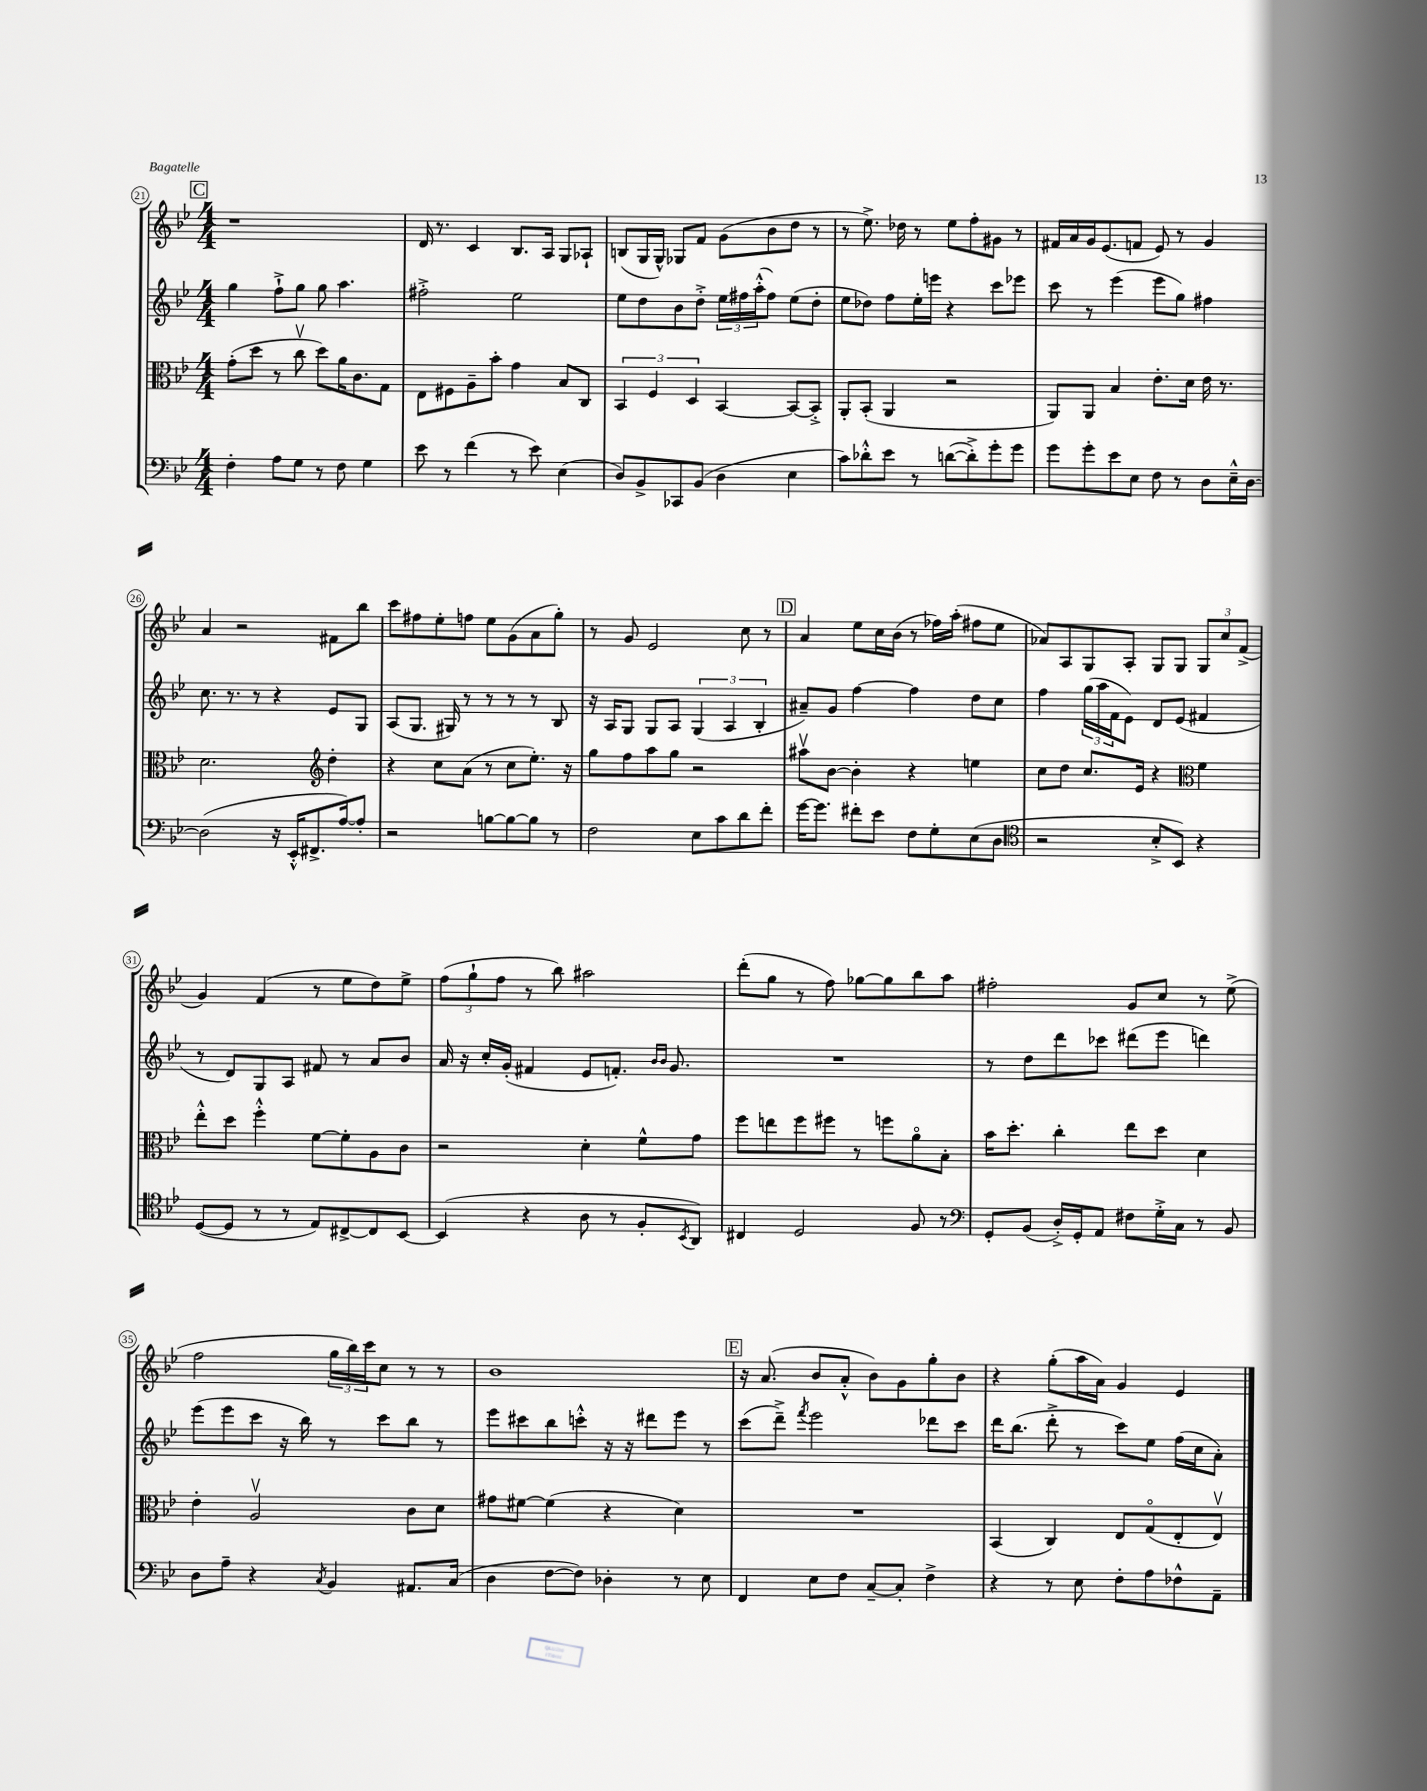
<<
\new StaffGroup <<
\new Staff = "s0" {
    \clef treble \key bes \major \numericTimeSignature \time 4/4
    \mark \markup { \box "C" } r1 |
    d'16 r8. c'4 bes8. a16 g8 aes8-! |
    b8( g16 g16-^) ges8 f'8 g'8( bes'8 d''8 r8 |
    r8 ees''8.->) des''16 r8 ees''8 f''8-. gis'8 r8 |
    fis'16 a'16 g'16 ees'8.( f'8 ees'8) r8 g'4 |
    a'4 r2 fis'8 bes''8 |
    c'''8 fis''8 ees''8-. f''8 ees''8 g'8( a'8 g''8-.) |
    r8 g'8 ees'2 c''8 r8 |
    \mark \markup { \box "D" } a'4 ees''8 c''16 bes'16( r8 fes''16) a''16-.( fis''8 ees''8 |
    aes'8) a8 g8 a8-. g8 g8 \tuplet 3/2 { g8 c''8 f'8->( } |
    g'4) f'4( r8 ees''8 d''8) ees''8-> |
    \tuplet 3/2 { f''8( g''8-! f''8 } r8 bes''8) ais''2 |
    d'''8-.( g''8 r8 f''8) ges''8~ ges''8 bes''8 a''8 |
    fis''2-. g'8 c''8 r8 ees''8->( |
    f''2 \tuplet 3/2 { g''16 bes''16) c'''16 } c''8 r8 r8 |
    bes'1 |
    \mark \markup { \box "E" } r16 a'8.( bes'8 a'8-.-^ bes'8) g'8 g''8-. bes'8 |
    r4 g''8-.( a''16 a'16) g'4 ees'4 \bar "|." |
}
\new Staff = "s1" {
    \clef treble \key bes \major \numericTimeSignature \time 4/4
    \mark \markup { \box "C" } g''4 f''8-!-> g''8 g''8 a''4. |
    fis''2-.-> ees''2 |
    ees''8 d''8 bes'8 d''8-.-> \tuplet 3/2 { ees''16 fis''16 a''16-.-^( } fis''8) ees''8( d''8-. |
    ees''8 des''8) f''8 ees''16-. e'''16 r4 c'''8 ees'''8 |
    c'''8 r8 ees'''4( ees'''8 g''8) fis''4 |
    c''8. r8. r8 r4 ees'8 g8 |
    a8( g8. gis16) r8 r8 r8 r8 bes8 |
    r16 a16 g8 g8 a8 \tuplet 3/2 { g4( a4 bes4-. } |
    \mark \markup { \box "D" } ais'8--) g'8 f''4~ f''4 d''8 c''8 |
    f''4 \tuplet 3/2 { g''16( a''16 f'16 } ees'8) d'8 ees'8( fis'4 |
    r8 d'8) g8 a8 fis'8 r8 a'8 bes'8 |
    a'16 r16 c''16-. g'16-.( fis'4 ees'8 f'8.-.) \grace { bes'16 bes'16 } g'8. |
    R1 |
    r8 d''8 d'''8 ces'''8 dis'''8( ees'''8 d'''4) |
    ees'''8( ees'''8 c'''8 r16 bes''16) r8 c'''8 bes''8 r8 |
    ees'''8 cis'''8 bes''8 c'''8-.-^ r16 r16 dis'''8 ees'''8 r8 |
    \mark \markup { \box "E" } c'''8( d'''8--->) \acciaccatura { f'''8 } ees'''2 des'''8 c'''8 |
    d'''16 bes''8.( d'''8-.-> r8 c'''8) ees''8 f''16( c''16 a'8-.) \bar "|." |
}
\new Staff = "s2" {
    \clef alto \key bes \major \numericTimeSignature \time 4/4
    \mark \markup { \box "C" } g'8-.( d''8 r8 c''8\upbow d''8) a'16 c'8. g8 |
    ees8 fis8 a8-- bes'8-. g'4 bes8 c8 |
    \tuplet 3/2 { bes,4 f4 d4 } bes,4~ bes,8~ bes,8-.-> |
    a,8-. bes,8-.( a,4 r2 |
    a,8) a,8 bes4 ees'8.-. d'16 ees'16 r8. |
    d'2. \clef treble d''4-. |
    r4 c''8 a'8( r8 c''8 ees''8.-.) r16 |
    g''8 f''8 a''8 g''8 r2 |
    \mark \markup { \box "D" } ais''8\upbow bes'8~ bes'4-. r4 e''4 |
    c''8 d''8 c''8. ees'16 r4 \clef alto f'4 |
    ees''8-.-^ d''8 f''4-.-^ f'8~ f'8-. a8 c'8 |
    r2 d'4-. f'8-^ g'8 |
    f''8 e''8 f''8 fis''8 r8 f''8 a'8\flageolet bes8-. |
    bes'16 d''8.-. c''4-. ees''8 d''8 d'4 |
    ees'4-. a2\upbow c'8 d'8 |
    gis'8 fis'8~ fis'4( r4 d'4) |
    \mark \markup { \box "E" } R1 |
    bes,4( c4) ees8 g8\flageolet( ees8-. ees8\upbow) \bar "|." |
}
\new Staff = "s3" {
    \clef bass \key bes \major \numericTimeSignature \time 4/4
    \mark \markup { \box "C" } f4-. a8 g8 r8 f8 g4 |
    ees'8 r8 f'4( r8 ees'8) ees4( |
    d8) bes,8-> ces,8 bes,8( d4 ees4 |
    c'8) des'8-.-^ ees'8 r8 d'8~( d'8-.->) g'8-. g'8 |
    g'8 g'8-. ees'8 ees8 f8 r8 d8 ees16---^ d16~ |
    d2( r16 ees,16-.-^ fis,8.-> a16~) a8-. |
    r2 b8~ b8~ b8 r8 |
    f2 ees8 c'8 d'8 f'8-. |
    \mark \markup { \box "D" } g'16~ g'8. fis'8-. ees'8 f8 g8-. ees8( d8 |
    \clef tenor r2 bes8-.-> bes,8) r4 |
    d8~( d8 r8 r8 ees8) cis8~-> cis8 bes,8~ |
    bes,4( r4 a8 r8 f8-. \acciaccatura { bes,8 } a,8) |
    cis4 d2 f8 r8 |
    \clef bass g,8-. bes,8( d16-.->) g,16-. a,8 fis8 g16-.-> c16 r8 bes,8 |
    d8 a8-- r4 \acciaccatura { c8 } bes,4 ais,8. c16( |
    d4 f8~ f8) des4-. r8 ees8 |
    \mark \markup { \box "E" } f,4 ees8 f8 c8~-- c8-. f4-> |
    r4 r8 ees8 f8-. a8 fes8-^ a,8-- \bar "|." |
}
>>
>>
\layout { \context { \Score currentBarNumber = #21 \override BarNumber.stencil = #(make-stencil-circler 0.1 0.3 ly:text-interface::print) } }
